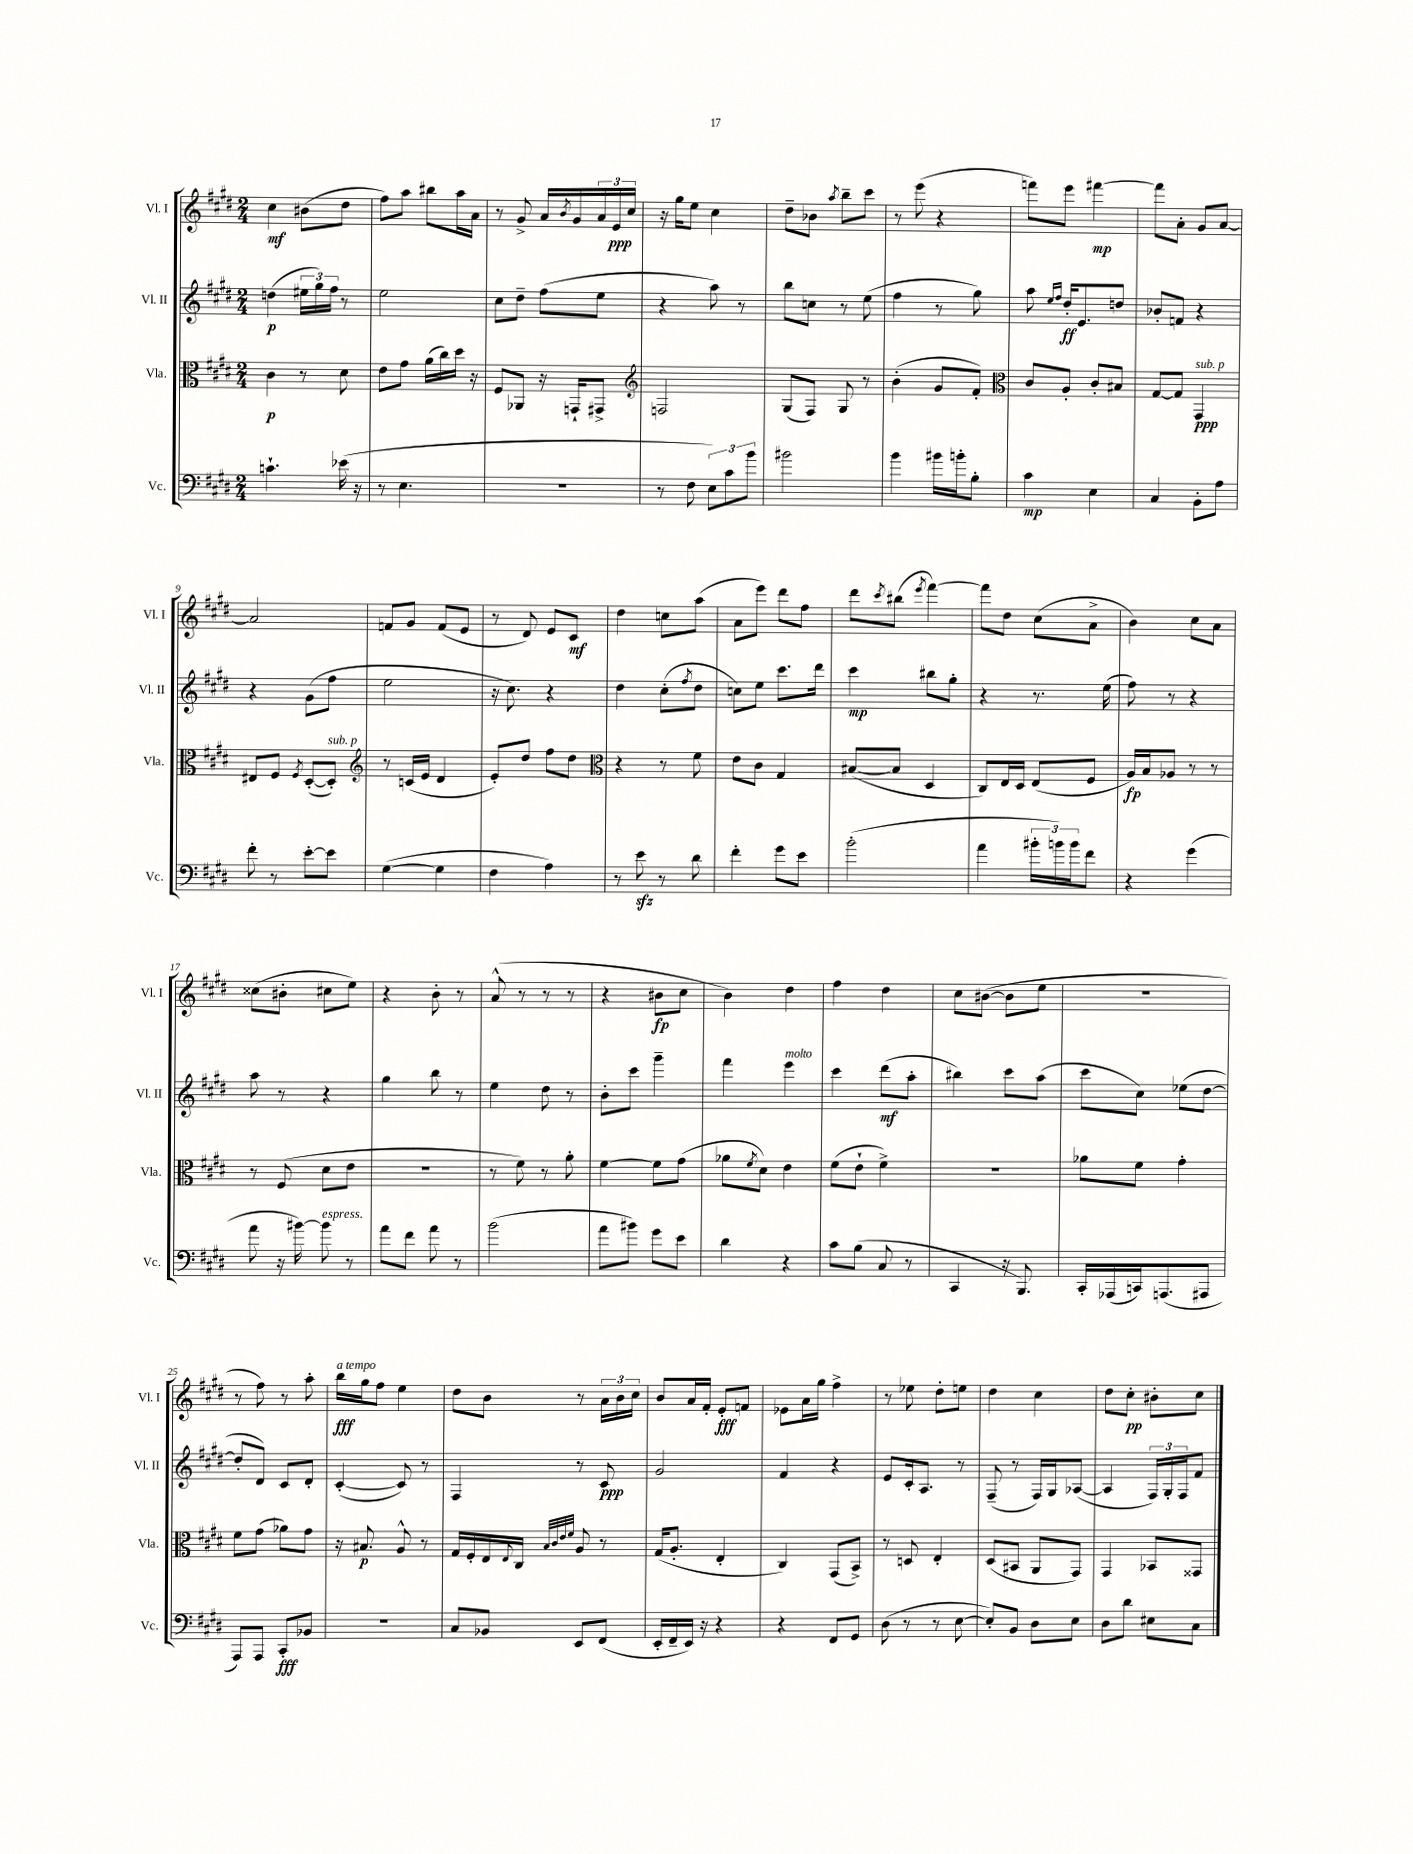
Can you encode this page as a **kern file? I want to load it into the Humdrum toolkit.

**kern	**kern	**kern	**kern
*staff4	*staff3	*staff2	*staff1
*clefF4	*clefC3	*clefG2	*clefG2
*k[f#c#g#d#]	*k[f#c#g#d#]	*k[f#c#g#d#]	*k[f#c#g#d#]
*M2/4	*M2/4	*M2/4	*M2/4
4.c`\	4c#\	(4dd\	4cc#\
.	8r	24ee#\LL	(8b#\L
.	.	24gg#\)	.
.	.	24ff#\JJ	.
(16e-\	8d#\	8r	8dd#\J
16r	.	.	.
=	=	=	=
8r	8e\L	2ee\	8ff#\L)
4.E\	8g#\J	.	8aa\J
.	(16a\LL	.	8bb#\L
.	16cc#\)	.	.
.	16dd#\JJ	.	16aa\L
.	16r	.	16a\JJ
=	=	=	=
2r	8F#/L	8cc#\L	8r
.	8AA-/J	8dd#~\J	8g#^/
.	16r	(8ff#\L	16a/LL
.	.	.	8qb/
.	16GG`/LK	.	16g#/
.	8GG#^/J	8ee\J	24a/
.	.	.	24e/
.	.	.	24cc#/JJ
=	=	=	=
*	*clefG2	*	*
8r	2F/	4r	16r
.	.	.	16gg#\LK
8F#\	.	.	8ee\J
12E\L)	.	8aa\)	4cc#\
12c#\	.	.	.
.	.	8r	.
12b\J	.	.	.
=	=	=	=
2b#\	(8G#/L	8bb\L	8dd#~\L
.	8F#/J)	8cc\J	8b-\J
.	.	.	8qaa/
.	8G#/	8r	8bb~\L
.	8r	(8ee\	8ccc#\J
=	=	=	=
4b\	(4b'\	4ff#\	8r
.	.	.	(8eee\
16b#\LL	8g#/L	8r	4r
16b'\J	.	.	.
8B'\J	8f#'/J)	8gg#\)	.
=	=	=	=
*	*clefC3	*	*
4c#\	8c#/L	8aa\	8fff\L)
.	.	16qqee/LL	.
.	.	16qqff#/JJ	.
.	8A'/J	16dd#'/LK	8eee\J
.	.	8.e/	.
4E\	8c#'/L	.	[4fff#\
.	8B#/J	8dd/J	.
=	=	=	=
4C#/	[8G#/L	8b-'/L	8fff#\]L
.	8G#/]J	8f/J	8a'\J
8BB'\L	4GG#/	4r	8g#/L
8A\J	.	.	[8a/J
=	=	=	=
8f#'\	8E#/L	4r	2a/]
8r	8F#/J	.	.
.	8qF#/	.	.
[8e'\L	([8D#'/L	(8g#\L	.
8e\]J	8D#'/]J)	8ff#\J	.
=	=	=	=
*	*clefG2	*	*
([4G#\	8r	2ee\	8f/L
.	(16c/LL	.	8g#/J
.	16e/JJ	.	.
4G#\]	4d#/	.	(8f/L
.	.	.	8e/J
=	=	=	=
4F#\	8e'/L)	16r	8r
.	.	8.cc#\)	.
.	8dd#/J	.	8d#/)
4A\)	8ff#\L	4r	8e/L
.	8dd#\J	.	8c#/J
=	=	=	=
*	*clefC3	*	*
8r	4r	4dd#\	4dd#\
8e\	.	.	.
8r	8r	(8cc#'\L	8cc\L
.	.	8qff#/	.
8d#\	8f#\	8dd#\J	(8aa\J
=	=	=	=
4f#'\	8e\L	8cc\L)	8a\L
.	8c#\J	8ee\J	8eee\J)
8g#\L	4G#/	8.ccc#\L	8ddd#\L
8e\J	.	.	8ff#\J
.	.	16ddd#\Jk	.
=	=	=	=
(2b'\	([8B#/L	4ccc#\	8ddd#\L
.	.	.	8qccc#/
.	8B#/]J	.	(8bb#\J
.	.	.	8qeee/
.	4D#/	8bb#\L	[4fff#\)
.	.	8gg#'\J	.
=	=	=	=
4a\	8C#/L)	4r	8fff#\]L
.	16E/L	.	8dd#\J
.	16D#/JJ	.	.
24b#'\LL	(8E/L	8.r	(8cc#\L
24b\)	.	.	.
24b\J	.	.	.
8f#\J	8F#/J	.	8a^\J
.	.	(16ee\	.
=	=	=	=
4r	16A/LL)	8ff#\)	4b\)
.	16B/J	.	.
.	8A-/J	8r	.
(4g#\	8r	4r	8cc#\L
.	8r	.	8a\J
=	=	=	=
8a\	8r	8aa\	(8cc##\L
16r	(8F#/	8r	8b#'\J
[16b#\)	.	.	.
8b#\]	8d#\L	4r	8cc#\L
8r	8e\J	.	8ee\J)
=	=	=	=
8a\L	2r	4gg#\	4r
8f#\J	.	.	.
8a\	.	8bb\	8b'\
8r	.	8r	8r
=	=	=	=
(2b\	8r	4ee\	(8a^^/
.	8f#\)	.	8r
.	8r	8dd#\	8r
.	8a'\	8r	8r
=	=	=	=
8a\L	[4f#\	8b'\L	4r
8b#\J)	.	8ccc#\J	.
8g#\L	8f#\]L	4ggg#~\	8b#\L
8e\J	(8g#\J	.	8cc#\J
=	=	=	=
4d#\	8a-\L	4fff#\	4b\)
.	8qf#/	.	.
.	8d#\J)	.	.
4r	4e\	4eee\	4dd#\
=	=	=	=
8c#\L	(8f#\L	4ccc#\	4ff#\
(8B\J	8e`\J	.	.
8C#/	4f#^\)	(8ddd#\L	4dd#\
8r	.	8aa'\J	.
=	=	=	=
4CC#/	2r	4bb#\)	8cc#\L
.	.	.	([8b#\J
16r	.	8ccc#\L	8b#\]L
8.BBB/)	.	.	.
.	.	(8aa\J	8ee\J
=	=	=	=
16CC#'/LL	8a-\L	8ccc#\L	2r
(16AAA-/	.	.	.
16CC/J)	8f#\J	8cc#\J)	.
(8.AAA/	.	.	.
.	4g#'\	(8ee-\L	.
8AAA#/J	.	[8dd#\J	.
=	=	=	=
8AAA/L)	8f#\L	8dd#'/]L	8r
8AAA/J	(8g#\J	8d#/J)	8ff#\)
8CC#'/L	8a-\L)	8c#/L	8r
8BB-/J	8g#\J	8d#'/J	8aa'\
=	=	=	=
2r	16r	([4c#'/	16bb\LL
.	8.B#/	.	16gg#\J
.	.	.	8ff#\J
.	8A^^/	8c#/])	4ee\
.	8r	8r	.
=	=	=	=
8C#/L	16G#/LL	4F#/	8dd#\L
.	16F#'/	.	.
8BB-/J	16E/	.	8b\J
.	8qqE/	.	.
.	16C#/JJ	.	.
.	32qqB/LLL	.	.
.	32qqc#/	.	.
.	32qqe/	.	.
.	32qqf#/JJJ	.	.
8EE/L	8A/	8r	8r
(8FF#/J	8r	8c#/	24a\LL
.	.	.	24b\
.	.	.	24cc#\JJ
=	=	=	=
16EE'/LL	(16G#/LK	2g#/	8b/L
16FF#~/	8.A'/J	.	.
16EE/JJ)	.	.	16a/L
16r	.	.	16f#'/JJ
4r	4E'/	.	8e'/L
.	.	.	8f/J
=	=	=	=
4r	4C#/)	4f#/	8e-\L
.	.	.	16a\L
.	.	.	16gg#\JJ
8FF#/L	(8GG#/L	4r	4ff#^\
8GG#/J	8BB^/J)	.	.
=	=	=	=
(8D#\	8r	8e/L	8r
8r	8D/	16c#'/k	8ee-\
.	.	8.A/J	.
8r	4E'/	.	8dd#'\L
[8E\	.	8r	8ee\J
=	=	=	=
8E'/]L)	(8D#/L	(8F#~/	4dd#\
8BB/J	8BB#/J	8r	.
8D#\L	8AA/L	16F#/LL)	4cc#\
.	.	16G#/J	.
8E\J	8GG#/J)	([8A-/J	.
=	=	=	=
8D#\L	4GG#/	4A-/]	8dd#\L
8d#\J	.	.	8cc#'\J
8E#\L	8BB-/L	24F#/LL)	8b#'\L
.	.	24G#'/	.
.	.	24F#/J	.
8C#\J	8GG##/J	8f#/J	8cc#\J
==	==	==	==
*-	*-	*-	*-
